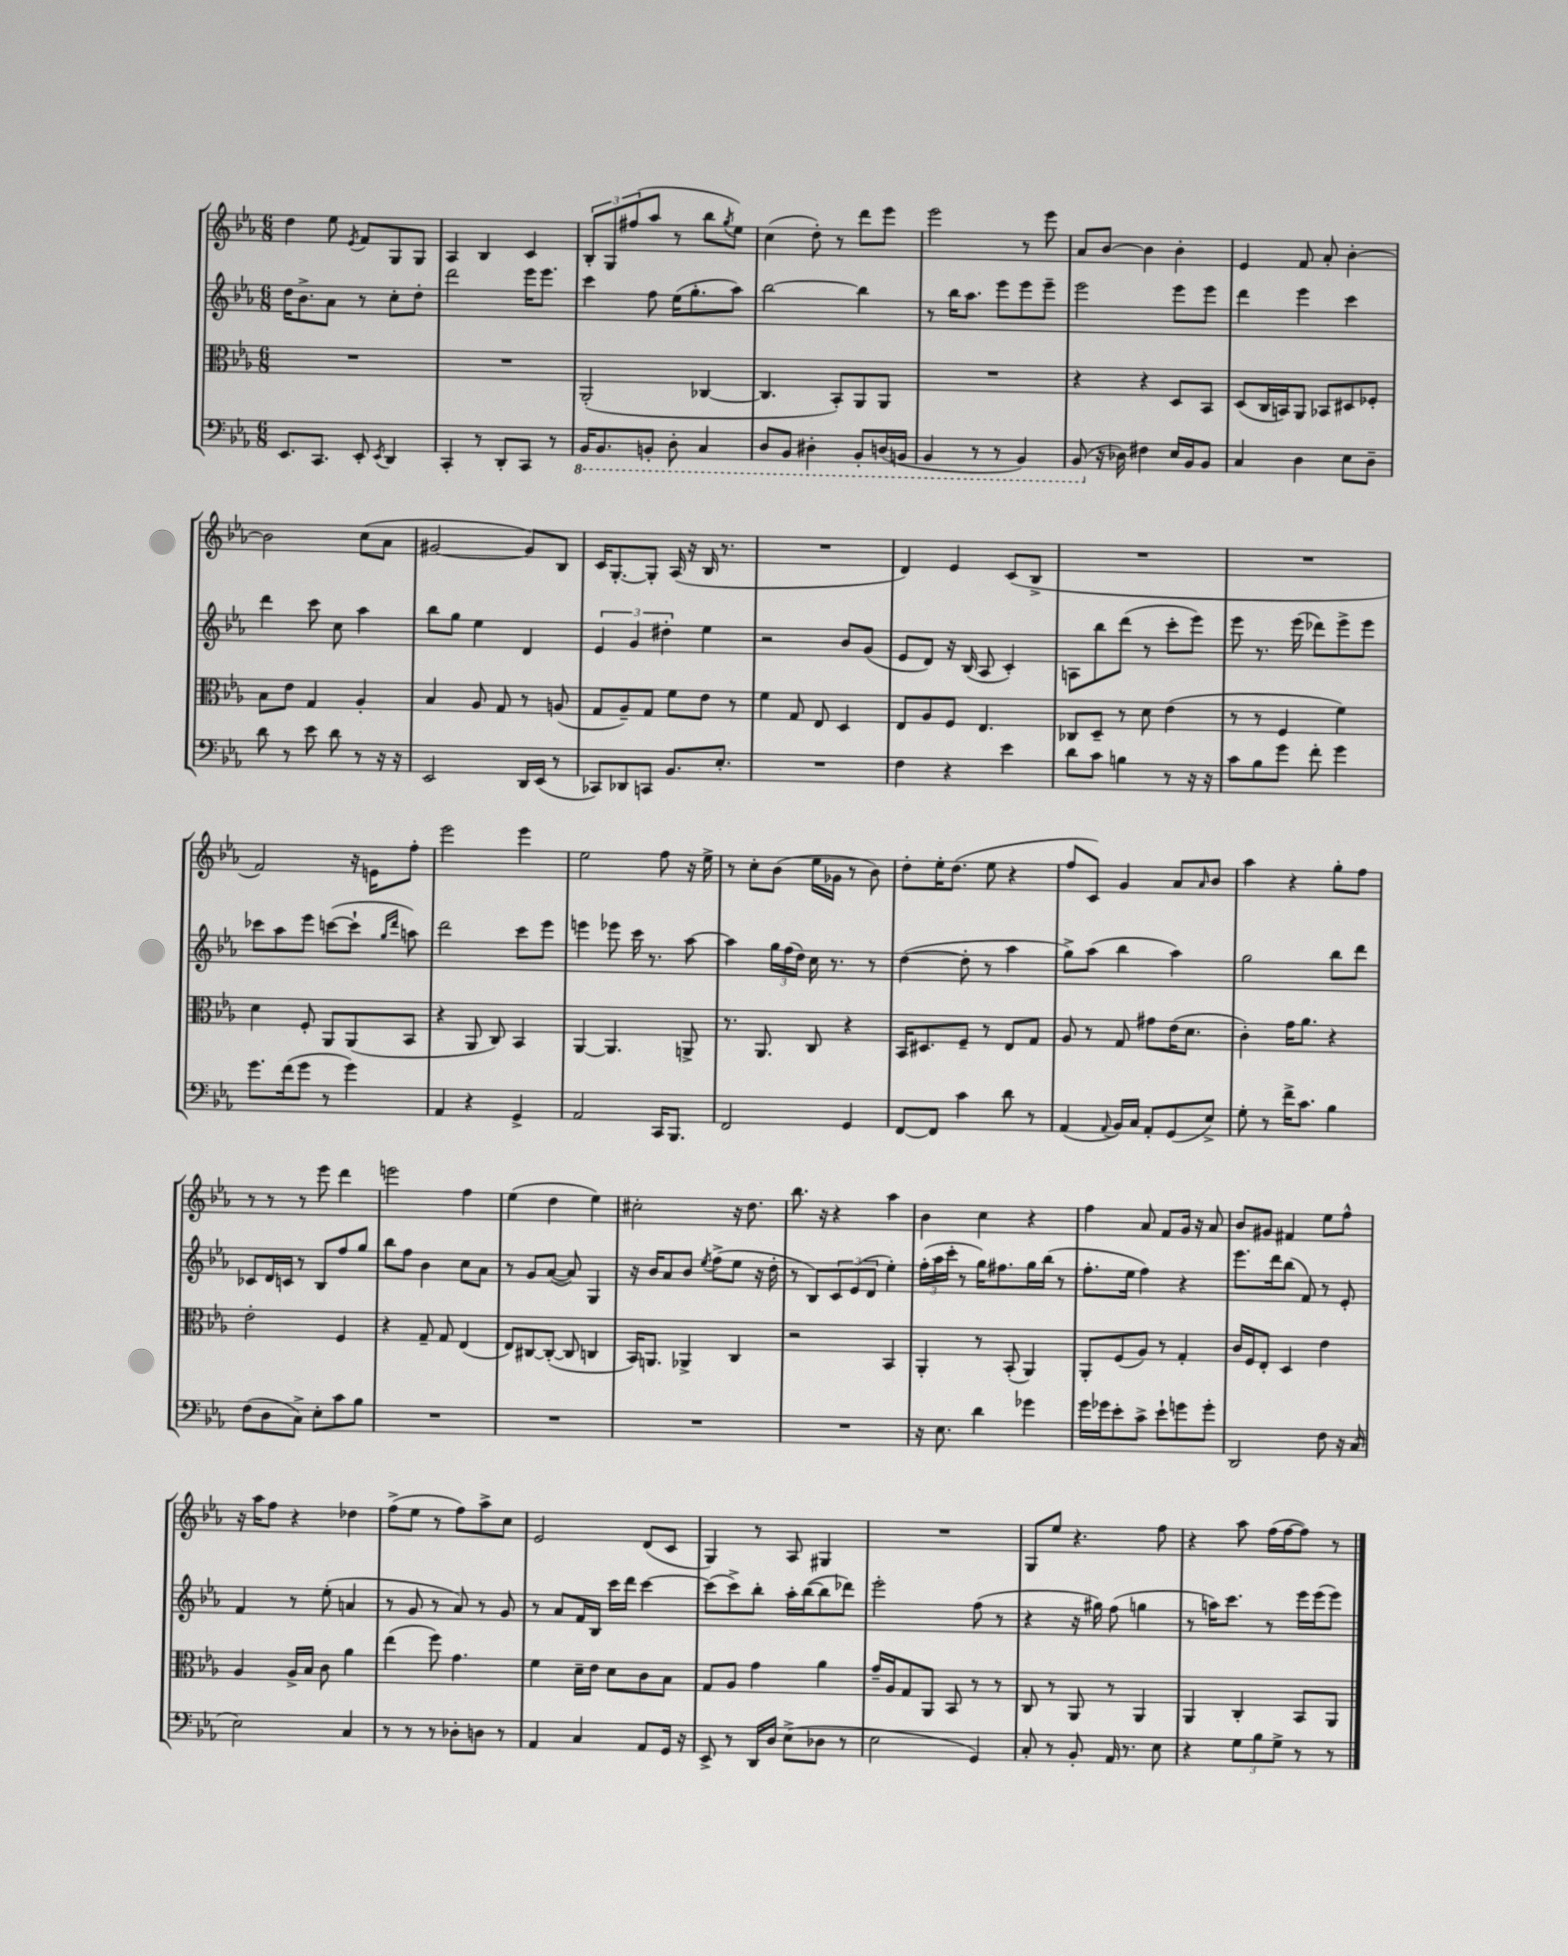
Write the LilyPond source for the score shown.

<<
\new StaffGroup <<
\new Staff = "s0" {
    \clef treble \key ees \major \numericTimeSignature \time 6/8
    d''4 ees''8 \acciaccatura { ees'8 } f'8 g8 g8 |
    aes4 bes4 c'4 |
    \tuplet 3/2 { bes8-. g8 fis''8( } aes''8 r8 bes''8 \acciaccatura { g''8 } ees''8) |
    c''4( d''8-.) r8 d'''8 ees'''8 |
    ees'''2 r8 ees'''8 |
    aes'8 bes'8~ bes'4 bes'4-. |
    ees'4 f'8 aes'8-. bes'4~-. |
    bes'2 c''8( aes'8 |
    gis'2~ gis'8) bes8 |
    c'16 g8.~-. g8-. aes16( r16 bes16 r8. |
    R2. |
    d'4) ees'4 c'8( bes8-> |
    R2. |
    R2. |
    f'2) r16 e'16 f''8-. |
    ees'''2 ees'''4 |
    ees''2 f''8 r16 ees''16-> |
    r8 c''8-. bes'8( ees''16 ges'16 r8 bes'8) |
    d''8-. ees''16-. d''8.( ees''8 r4 |
    f''8 c'8) g'4 aes'8 \grace { aes'16 } bes'8 |
    aes''4 r4 g''8-. f''8 |
    r8 r8 r8 ees'''8 d'''4 |
    e'''2 f''4 |
    ees''4( d''4 ees''4) |
    cis''2-. r16 d''8. |
    bes''8. r16 r4 aes''4 |
    bes'4 c''4 r4 |
    f''4 aes'8 f'8 g'16 r16 aes'8 |
    bes'8 gis'8 fis'4 ees''8 f''8-^ |
    r16 aes''16 f''8 r4 des''4 |
    f''8->( ees''8 r8 f''8) aes''8-> c''8 |
    ees'2 d'8( c'8 |
    g4) r8 aes8 gis4 |
    R2. |
    g8 ees''8 r4. f''8 |
    r4 aes''8 f''16( f''16~ f''8) r8 \bar "|." |
}
\new Staff = "s1" {
    \clef treble \key ees \major \numericTimeSignature \time 6/8
    d''16 bes'8.-> aes'8 r8 c''8-. d''8-. |
    d'''2 ees'''16 ees'''8. |
    c'''4 f''8 ees''16( g''8.-. aes''8) |
    bes''2~ bes''4 |
    r8 bes''16 aes''8. ees'''8 ees'''8 ees'''8-- |
    ees'''2 ees'''8 ees'''8 |
    d'''4 ees'''4 c'''4 |
    d'''4 c'''8 c''8 aes''4 |
    bes''8 g''8 ees''4 d'4 |
    \tuplet 3/2 { ees'4 g'4 dis''4-. } ees''4 |
    r2 bes'8 g'8( |
    ees'8 d'8) r16 bes16( aes8 c'4-.) |
    a8 bes''8 d'''8( r8 c'''8-. ees'''8) |
    ees'''8 r8. ees'''16( des'''8) ees'''8-> ees'''8 |
    ces'''8 aes''8 ees'''8 c'''8~( c'''8-! \grace { g''16 d'''16 } a''8) |
    d'''2 c'''8 ees'''8 |
    e'''4 ees'''8 c'''16 r8. aes''8~ |
    aes''4 \tuplet 3/2 { g''16 f''16( d''16) } c''16 r8. r8 |
    d''4~( d''8-. r8 aes''4 |
    g''8->) aes''8( bes''4 aes''4) |
    g''2 bes''8 d'''8 |
    ces'8 d'16 c'16 r8 bes8 f''8 g''8 |
    bes''8 f''8 bes'4 c''8 aes'8 |
    r8 g'8 aes'8~( aes'8) g4 |
    r16 bes'16 aes'8 bes'8 \acciaccatura { ees''8 } f''8->( ees''8 r16 d''16-. |
    r8 bes8) \tuplet 3/2 { c'8 ees'8( d'8 } ees''4-.) |
    \tuplet 3/2 { f''16-.( aes''16 c'''16-. } r8 g''16) fis''8. g''16 bes''16( r8 |
    f''8.-. ees''16 f''4) r4 |
    ees'''8. d'''16 bes''8( f'8) r8 ees'8-. |
    f'4 r8 ees''8-.( a'4 |
    r8 g'8 r8 aes'8) r8 g'8 |
    r8 aes'8 f'16 bes16 c'''16 d'''16 c'''4~ |
    c'''8( c'''8->) bes''8-. aes''16-. bes''16~( bes''8 des'''8) |
    ees'''2-. f''8( r8 |
    r4 r16 gis''16) f''8( g''4 |
    r8 a''16) c'''8. r8 ees'''16 ees'''16( ees'''8) \bar "|." |
}
\new Staff = "s2" {
    \clef alto \key ees \major \numericTimeSignature \time 6/8
    R2. |
    R2. |
    aes,2-.( ces4~ |
    ces4. bes,8-.) aes,8 aes,8 |
    R2. |
    r4 r4 d8 bes,8 |
    d8( c16 b,16) aes,8 bes,8 dis8 fes8-. |
    bes8 ees'8 g4 aes4-. |
    bes4 aes8 g8 r8 a8( |
    g8 aes8--) g8 f'8 ees'8 r8 |
    f'4 g8 ees8 d4 |
    ees8 aes8 f8 ees4. |
    ces8 d8-- r8 d'8 ees'4( |
    r8 r8 f4 f'4) |
    d'4 f8-. aes,8 aes,8( bes,8 |
    r4 aes,8 c8) bes,4 |
    aes,4~ aes,4. a,8-> |
    r8. aes,8. c8 r4 |
    bes,16 dis8. f8-- r8 ees8 g8 |
    aes8 r8 g8 gis'8 ees'16( d'8. |
    c'4-.) g'16 aes'8. r4 |
    ees'2-. f4 |
    r4 g8-- g8 ees4( |
    ees8) cis8~ cis8~-.( cis8 c4 |
    bes,16) a,8. aes,4-> c4 |
    r2 bes,4 |
    aes,4-. r8 bes,8-.( aes,4) |
    aes,8-. f8( aes8) r8 g4-. |
    c'16 f16 ees8-. d4 ees'4 |
    aes4 aes16-> bes16 c'8 aes'4 |
    ees''4( f''8) g'4. |
    f'4 d'16-- ees'16 d'8 c'8 bes8 |
    g8 aes8 g'4 aes'4 |
    g'16-- aes16 g8 aes,8 bes,8 r8 r8 |
    c8 r8 aes,8 r8 aes,4 |
    aes,4 c4-. bes,8 aes,8 \bar "|." |
}
\new Staff = "s3" {
    \clef bass \key ees \major \numericTimeSignature \time 6/8
    ees,8. c,8. ees,8-. \acciaccatura { ees,8 } d,4 |
    c,4-. r8 d,8-. c,8 r8 |
    \ottava #-1 bes,,16 bes,,8. b,,8-. d,8-. c,4 |
    d,8 bes,,8 dis,4-. bes,,8-. d,16( b,,16 |
    bes,,4 r8 r8 bes,,4) |
    bes,,8( \ottava #0 r16 des16) fis4 ees16 bes,16 bes,8 |
    c4 d4 ees8 d8-- |
    d'8 r8 ees'8 d'8 r8 r16 r16 |
    ees,2 d,16 ees,16( r8 |
    ces,8) des,8 c,8 bes,8. ees8.-. |
    R2. |
    f4 r4 ees'4 |
    d'8 c'8 b4 r8 r16 r16 |
    c'8 bes8 g'8 f'8-. g'4 |
    g'8. f'16( g'8 r8 g'4) |
    aes,4 r4 g,4-> |
    aes,2 c,16 bes,,8. |
    f,2 g,4 |
    f,8~ f,8 c'4 d'8 r8 |
    aes,4( \appoggiatura { aes,8 } bes,16) c16 aes,8-. g,8( ees8->) |
    g8-. r8 f'16-> c'8. bes4 |
    f8( d8 c8->) ees8-. c'8 bes8 |
    R2. |
    R2. |
    R2. |
    R2. |
    r16 ees8. d'4 ges'4 |
    g'16 ges'16 ees'8-. c'8-> ees'8-! g'8 g'8-. |
    d,2 f8 r16 c16( |
    ees2) c4 |
    r8 r8 r8 des8-. d8 r8 |
    aes,4 c4 aes,8 g,16 r16 |
    ees,8-> r8 d,16 d16 ees8->( des8 r8 |
    ees2 g,4) |
    c8-. r8 bes,8-. aes,16 r8. ees8 |
    r4 \tuplet 3/2 { g8 bes8 g8-> } r8 r8 \bar "|." |
}
>>
>>
\layout { \context { \Score \remove "Bar_number_engraver" } }
